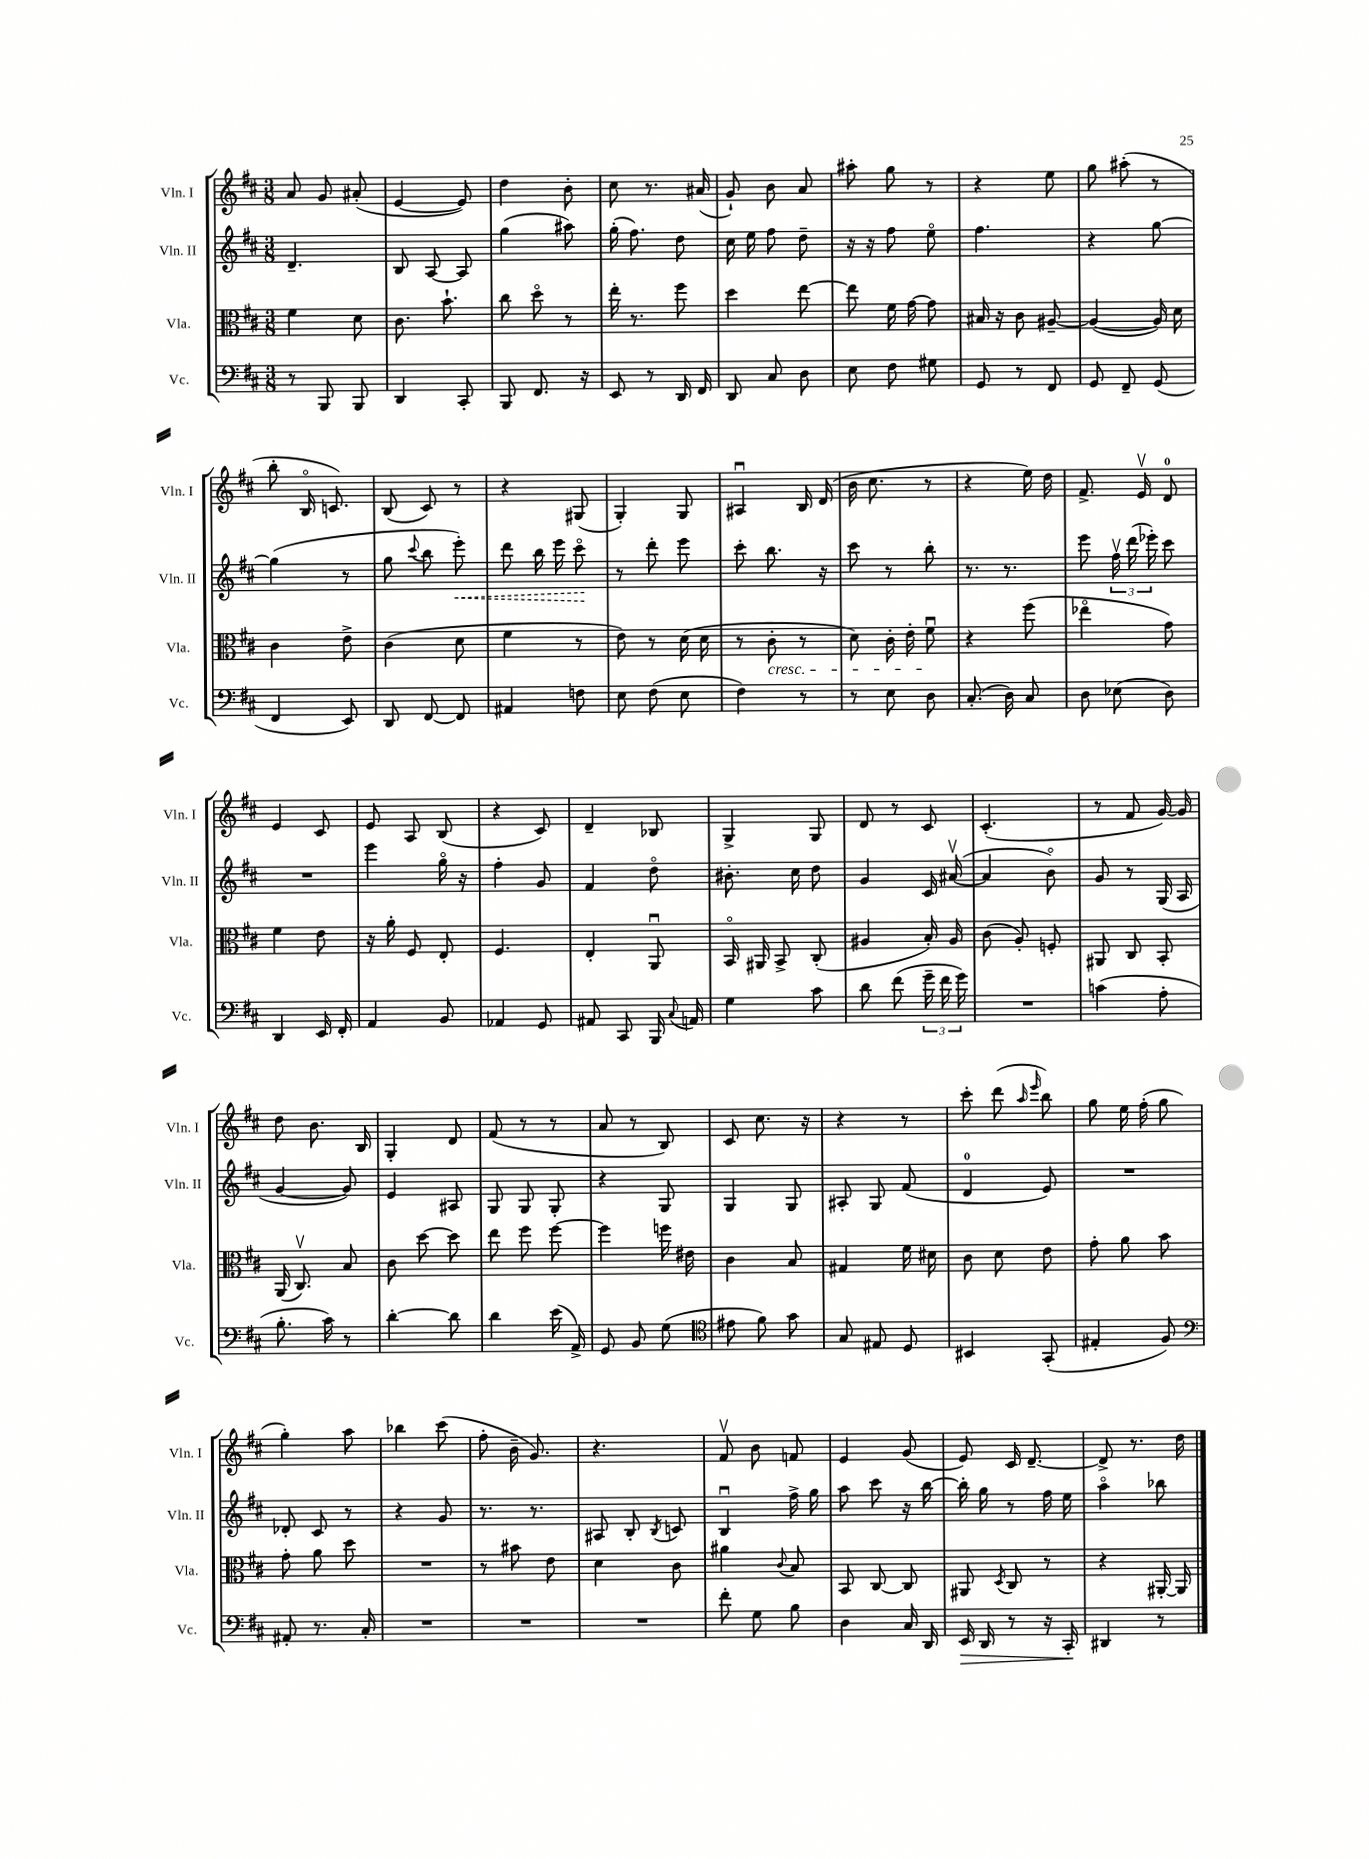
<<
\new StaffGroup <<
\new Staff = "s0" \with { instrumentName = "Vln. I" shortInstrumentName = "Vln. I" } {
    \clef treble \key d \major \numericTimeSignature \time 3/8
    \autoBeamOff a'8 g'8 ais'8-.( |
    e'4~ e'8) |
    d''4 b'8-. |
    cis''8 r8. ais'16( |
    g'8-!) b'8 a'8 |
    ais''8-. g''8 r8 |
    r4 e''8 |
    g''8 ais''8-.( r8 |
    b''8-. b16\flageolet c'8.) |
    b8( cis'8) r8 |
    r4 gis8( |
    g4-.) g8 |
    ais4\downbow b16 d'16( |
    b'16 cis''8. r8 |
    r4 e''16) d''16 |
    fis'8.-> e'16\upbow d'8-0 |
    e'4 cis'8 |
    e'8 a8 b8( |
    r4 cis'8) |
    d'4-- bes8 |
    g4-> g8 |
    d'8 r8 cis'8 |
    cis'4.-.( |
    r8 fis'8 g'16~) g'16 |
    d''8 b'8. b16 |
    g4-. d'8 |
    fis'8( r8 r8 |
    a'8 r8 b8) |
    cis'8 cis''8. r16 |
    r4 r8 |
    cis'''8-. d'''8( \grace { a''16 e'''16 } b''8) |
    g''8 e''16 fis''16-.( g''8 |
    g''4-.) a''8 |
    bes''4 cis'''8( |
    fis''8-. b'16-- g'8.) |
    r4. |
    fis'8\upbow b'8 f'8 |
    e'4 g'8( |
    e'8) cis'16 d'8.~-- |
    d'8-> r8. d''16 \bar "|." |
}
\new Staff = "s1" \with { instrumentName = "Vln. II" shortInstrumentName = "Vln. II" } {
    \clef treble \key d \major \numericTimeSignature \time 3/8
    \autoBeamOff d'4.-- |
    b8 a8~ a8 |
    g''4( ais''8) |
    g''16-.( fis''8.) d''8 |
    cis''16 e''16 fis''8 d''8-- |
    r16 r16 fis''8 e''8\flageolet |
    fis''4. |
    r4 g''8~ |
    g''4( r8 |
    g''8 \appoggiatura { cis'''8 } b''8 \once \override Hairpin.style = #'dashed-line e'''8-.\<) |
    d'''8 b''16 e'''16 cis'''8\flageolet\! |
    r8 d'''8-. e'''8 |
    cis'''8-. b''8. r16 |
    cis'''8 r8 b''8-. |
    r8. r8. |
    e'''8 \tuplet 3/2 { fis''16\upbow d'''16( ees'''16-.) } cis'''8 |
    R4. |
    e'''4 g''16\flageolet r16 |
    fis''4-. g'8 |
    fis'4 d''8\flageolet |
    bis'8.-. cis''16 d''8 |
    g'4 cis'16 ais'16~\upbow( |
    ais'4 b'8\flageolet) |
    g'8 r8 g16( a16 |
    g'4~ g'8) |
    e'4 ais8 |
    g8 g8 g8-. |
    r4 g8 |
    g4 g8 |
    ais8-. g8 fis'8( |
    d'4-0 e'8) |
    R4. |
    des'8-. cis'8 r8 |
    r4 g'8 |
    r8. r8. |
    ais8 b8-. \acciaccatura { b8 } c'8 |
    b4\downbow fis''16-> g''16 |
    a''8 cis'''8 r16 b''16~ |
    b''16-. g''16 r8 fis''16 e''16 |
    a''4\flageolet bes''8 \bar "|." |
}
\new Staff = "s2" \with { instrumentName = "Vla." shortInstrumentName = "Vla." } {
    \clef alto \key d \major \numericTimeSignature \time 3/8
    \autoBeamOff fis'4 d'8 |
    cis'8. b'8.-! |
    cis''8 d''8\flageolet r8 |
    e''16-. r8. fis''8 |
    d''4 e''8~ |
    e''8 fis'16 g'16~ g'8 |
    bis16 r16 cis'8 ais8~-- |
    ais4~( ais16) d'16 |
    cis'4 e'8-> |
    cis'4( d'8 |
    fis'4 r8 |
    e'8) r8 d'16( d'16 |
    r8 cis'8-.\cresc r8 |
    d'8) cis'16-. e'16-. fis'8\downbow\! |
    r4 fis''8( |
    ees''4\flageolet g'8) |
    fis'4 e'8 |
    r16 a'16-. fis8 e8-. |
    fis4. |
    e4-. a,8\downbow |
    b,16\flageolet ais,16 b,8-> cis8-.( |
    ais4 b16-.) ais16 |
    cis'8( a8-.) f8-. |
    ais,8 cis8 b,8-. |
    a,16( cis8.\upbow) b8 |
    cis'8 d''8~ d''8 |
    e''8 fis''8 fis''8~ |
    fis''4 f''16 eis'16 |
    cis'4 b8 |
    gis4 fis'16 dis'16 |
    cis'8 d'8 e'8 |
    g'8-. a'8 b'8 |
    g'8-. a'8 d''8 |
    R4. |
    r8 bis'8 e'8 |
    d'4 cis'8 |
    ais'4 \appoggiatura { cis'8 } b8 |
    b,8 cis8~ cis8 |
    ais,8 \acciaccatura { d8 } cis8 r8 |
    r4 ais,16~-. ais,16 \bar "|." |
}
\new Staff = "s3" \with { instrumentName = "Vc." shortInstrumentName = "Vc." } {
    \clef bass \key d \major \numericTimeSignature \time 3/8
    \autoBeamOff r8 b,,8 b,,8 |
    d,4 cis,8-. |
    b,,8 fis,8. r16 |
    e,8 r8 d,16 fis,16 |
    d,8 cis8 d8 |
    e8 fis8 gis8 |
    g,8 r8 fis,8 |
    g,8 fis,8-- g,8( |
    fis,4 e,8) |
    d,8 fis,8~ fis,8 |
    ais,4 f8 |
    e8 fis8( e8 |
    fis4) r8 |
    r8 e8 d8 |
    cis8.-.( d16) cis8 |
    d8 ees8( d8) |
    d,4 e,16 fis,16-. |
    a,4 b,8 |
    aes,4 g,8 |
    ais,8 cis,8 b,,16 \appoggiatura { cis8 } a,16 |
    g4 cis'8 |
    d'8 fis'8( \tuplet 3/2 { g'16-- fis'16 g'16) } |
    R4. |
    c'4( a8-. |
    b8.-. cis'16) r8 |
    d'4~-. d'8 |
    d'4 e'16( a,16->) |
    g,8 b,8 g8( |
    \clef tenor eis'8 fis'8) g'8 |
    g8 eis8 d8 |
    bis,4 g,8-.( |
    eis4-. fis8) |
    \clef bass ais,8-. r8. cis16-. |
    R4. |
    R4. |
    R4. |
    fis'8-. g8 b8 |
    d4 cis16 d,16 |
    e,16\> d,16 r8 r16 cis,16-.\! |
    dis,4 r8 \bar "|." |
}
>>
>>
\layout { \context { \Score \remove "Bar_number_engraver" } }
